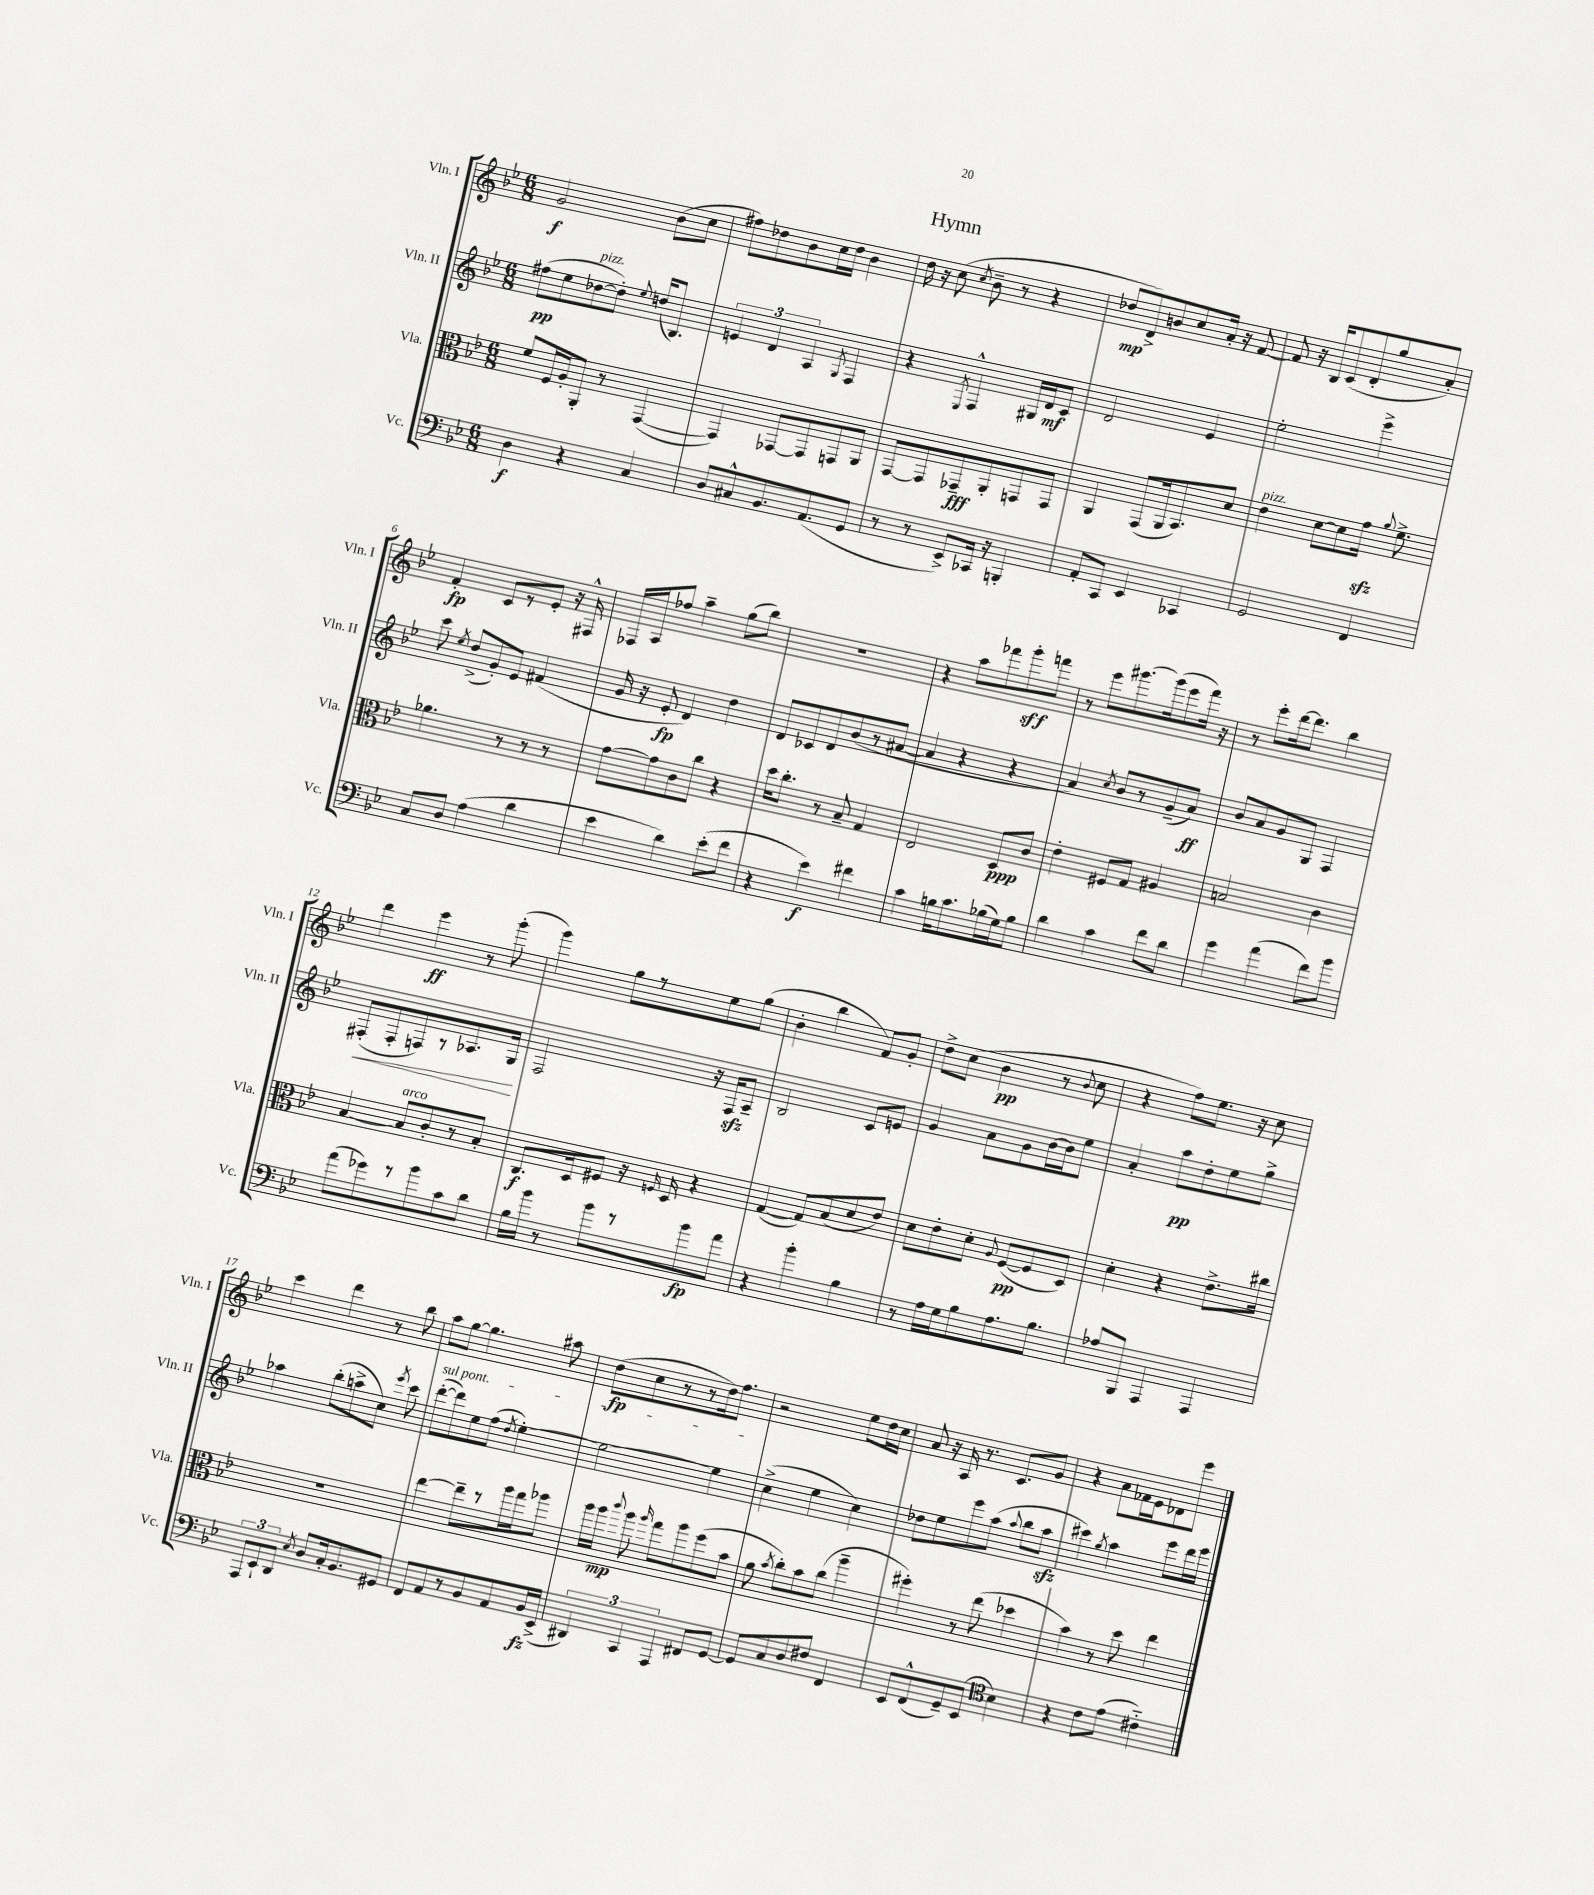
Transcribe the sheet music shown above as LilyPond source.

\header { title = "Hymn" }
<<
\new StaffGroup <<
\new Staff = "s0" \with { instrumentName = "Vln. I" shortInstrumentName = "Vln. I" } {
    \clef treble \key bes \major \numericTimeSignature \time 6/8
    \autoBeamOff g'2\f bes'8[( c''8] |
    fis''8[) des''8 bes'8 c''16 des''16] bes'4 |
    d''16 r16 c''8( \acciaccatura { c''8 } bes'8-- r8 r4 |
    des''8[\mp d'8->) b'8 c''8 a'16]-. r16 f'8~ |
    f'8 r16 bes16[ c'8( d'8-. g''8 a'8]-.) |
    f'4-.\fp c'8[ r8 ees'8]-. r16 fis16-^ |
    fes16[ a16 fes''8] a''4-- g''8[( bes''8]) |
    r2. |
    r4 a''8[ fes'''8 g'''8-.\sff f'''8] |
    r8 ees'''8[ gis'''8.~ gis'''16( ees'''8 f'''16]) r16 |
    r8 ees'''8[-. d'''16~ d'''8.] bes''4 |
    d'''4 ees'''4\ff r8 g'''8-.( |
    g'''4) g''8[ r8 ees''8 g''8]( |
    bes'4-. bes''4 f'8[) g'8]-. |
    d''8[-> c''8]( bes'4\pp r8 \appoggiatura { bes'8 } c''8 |
    r4 f''8[) ees''8.] r16 c''8 |
    c'''4 d'''4 r8 bes''8 |
    a''8[ g''8]~ g''4. ais''8 |
    d''8[\fp( c''8 r8 r8 d''16) f''8.] |
    r2 ees''8[ d''16 c''16] |
    a'8 r16 a16 r8. c'8.[ g'8] |
    r4 a'8[ fes'16 ees'16 des'8 ees'''8] \bar "|." |
}
\new Staff = "s1" \with { instrumentName = "Vln. II" shortInstrumentName = "Vln. II" } {
    \clef treble \key bes \major \numericTimeSignature \time 6/8
    \autoBeamOff fis''8[\pp( ees''8 des''8~^\markup { \italic "pizz." } des''8]-.) \appoggiatura { ees''8 } d''16[( bes8.]) |
    \tuplet 3/2 { e'4 d'4 a4 } \acciaccatura { g8 } f4 |
    r4 \acciaccatura { ees8 } f4-^ gis16[ d'16\mf c'8] |
    d'2 ees'4 |
    ees''2-. ees'''4-> |
    c'''8 \acciaccatura { ees''8 } d''8[->( g'8-.) ees'8] fis'4( |
    g'16 r16 ees'8-.\fp d'4) d''4 |
    d'8[ ces'8 d'8 bes'8( r8 ais'8]~ |
    ais'4 r4 r4 |
    a'4) \acciaccatura { c''8 } bes'8[ r8 g'8--( a'8]\ff) |
    bes'8[ a'8 g'8 g8] f4 |
    fis8[-.\<( fis8-. f8) r8 aes8. g16]\! |
    f2 r16 f16[\sfz a8]-- |
    bes2 c'8[ e'8] |
    g'4 a'8[ g'8 bes'16~ bes'16 ees''8] |
    a'4-. a''8[\pp d''8-. ees''8 g''8]-> |
    aes''4 bes''8[-.( a''8-> c''8]) \acciaccatura { ees'''8 } c'''8 |
    \once \override TextSpanner.bound-details.left.text = \markup { \italic "sul pont." } d'''8[~-.\startTextSpan( d'''8) ees''8 f''8]( \acciaccatura { d''8 } ees''4~-.) |
    ees''2~ ees''4\stopTextSpan |
    c''4->( ees''4 c''4) |
    des''8[ ees''8 ees'''8 a''8]( \appoggiatura { a''8 } bes''8[ a''8]\sfz |
    cis'''4) \acciaccatura { g''8 } a''4 ees'''8[ d'''16 ees'''16] \bar "|." |
}
\new Staff = "s2" \with { instrumentName = "Vla." shortInstrumentName = "Vla." } {
    \clef alto \key bes \major \numericTimeSignature \time 6/8
    \autoBeamOff f'8[ f16 a16-. a,8]-. r8 g,4~( |
    g,4) ges,8[~ ges,8 g,8 a,8] |
    g,8[~ g,8 ges,8--\fff a,8-. g,8 g,8] |
    a,4 g,8[( a,16 bes,8.) d'8] |
    ees'4^\markup { \italic "pizz." } d'8[~ d'8 g'16]\sfz \appoggiatura { a'8 } f'8.-> |
    aes'4. r8 r8 r8 |
    g'8[~ g'8 c'8 c''8] r4 |
    d''16[ c''8.]-. r8 bes8-- g4 |
    ees2 d8[\ppp c'8] |
    ees'4-. fis8[ g8] ais4 |
    b2 c'4 |
    bes4~ bes8[^\markup { \italic "arco" } c'8-. r8 bes8]-. |
    c8.[\f d16 fis8] r16 \grace { f16 } d16 r4 |
    g4~( g8[) bes8( d'8 ees'8]) |
    d'8[ ees'8-. d'8]-. \appoggiatura { a8 } f8[~\pp( f8 d8]) |
    d'4-. r4 ees'8.[-> cis''16] |
    R2. |
    ees''4~ ees''8[-- r8 a''16 g''16 aes''8] |
    a''16[ a''16]\mp \appoggiatura { c'''8 } a''8 \grace { a''16 } g''8[ a''8 f''8( bes'8] |
    a'8 \acciaccatura { bes'8 } c''8[-.) bes'8 c''8]( a''4-- |
    fis''4-.) r8 ees''8( des''4 |
    bes'4) r8 d''8 ees''4 \bar "|." |
}
\new Staff = "s3" \with { instrumentName = "Vc." shortInstrumentName = "Vc." } {
    \clef bass \key bes \major \numericTimeSignature \time 6/8
    \autoBeamOff d4\f r4 c4 |
    d8[ cis8-^ bes,8. a,8.( g,8] |
    r8 r8 ees,8[->) ces,16] r16 b,,4-. |
    a,8[-. c,8] ees,4 ces,4 |
    g,2 f,4 |
    c8[ d8] a4( d'4 |
    ees'4 d'4) ees'8[-.( f'8] |
    r4 ees'4\f) fis'4 |
    c'4 b16[ c'8. bes16( g16) bes8] |
    d'4 c'4 f'8[ d'8] |
    g'4 a'4( f'8[) bes'8] |
    a'8[( ges'8) r8 bes'8 c'8 d'8] |
    bes16[ bes'16] r8 bes'8[ r8 bes'8\fp a'8] |
    r4 bes'4-. bes4 |
    r8 a16[ g16 bes8 a8. bes8.] |
    aes8[ bes,,8] a,,4 a,,4 |
    \tuplet 3/2 { a,,8[ ees,8-! d,8] } \acciaccatura { ees8 } d8[ c16-. bes,8. gis,8] |
    f,8[ a,8 r8 bes,8 a,8 bes,16\fz ees,16]->( |
    \tuplet 3/2 { dis,4) c,4 a,,4 } fis,8[ g,8]~ |
    g,8[ c8 d8 fis8] f,4 |
    ees,8[ f,8-^( g,8--) ees,8]( \clef tenor bes4) |
    r4 c'8[ ees'8]( cis'4-_) \bar "|." |
}
>>
>>
